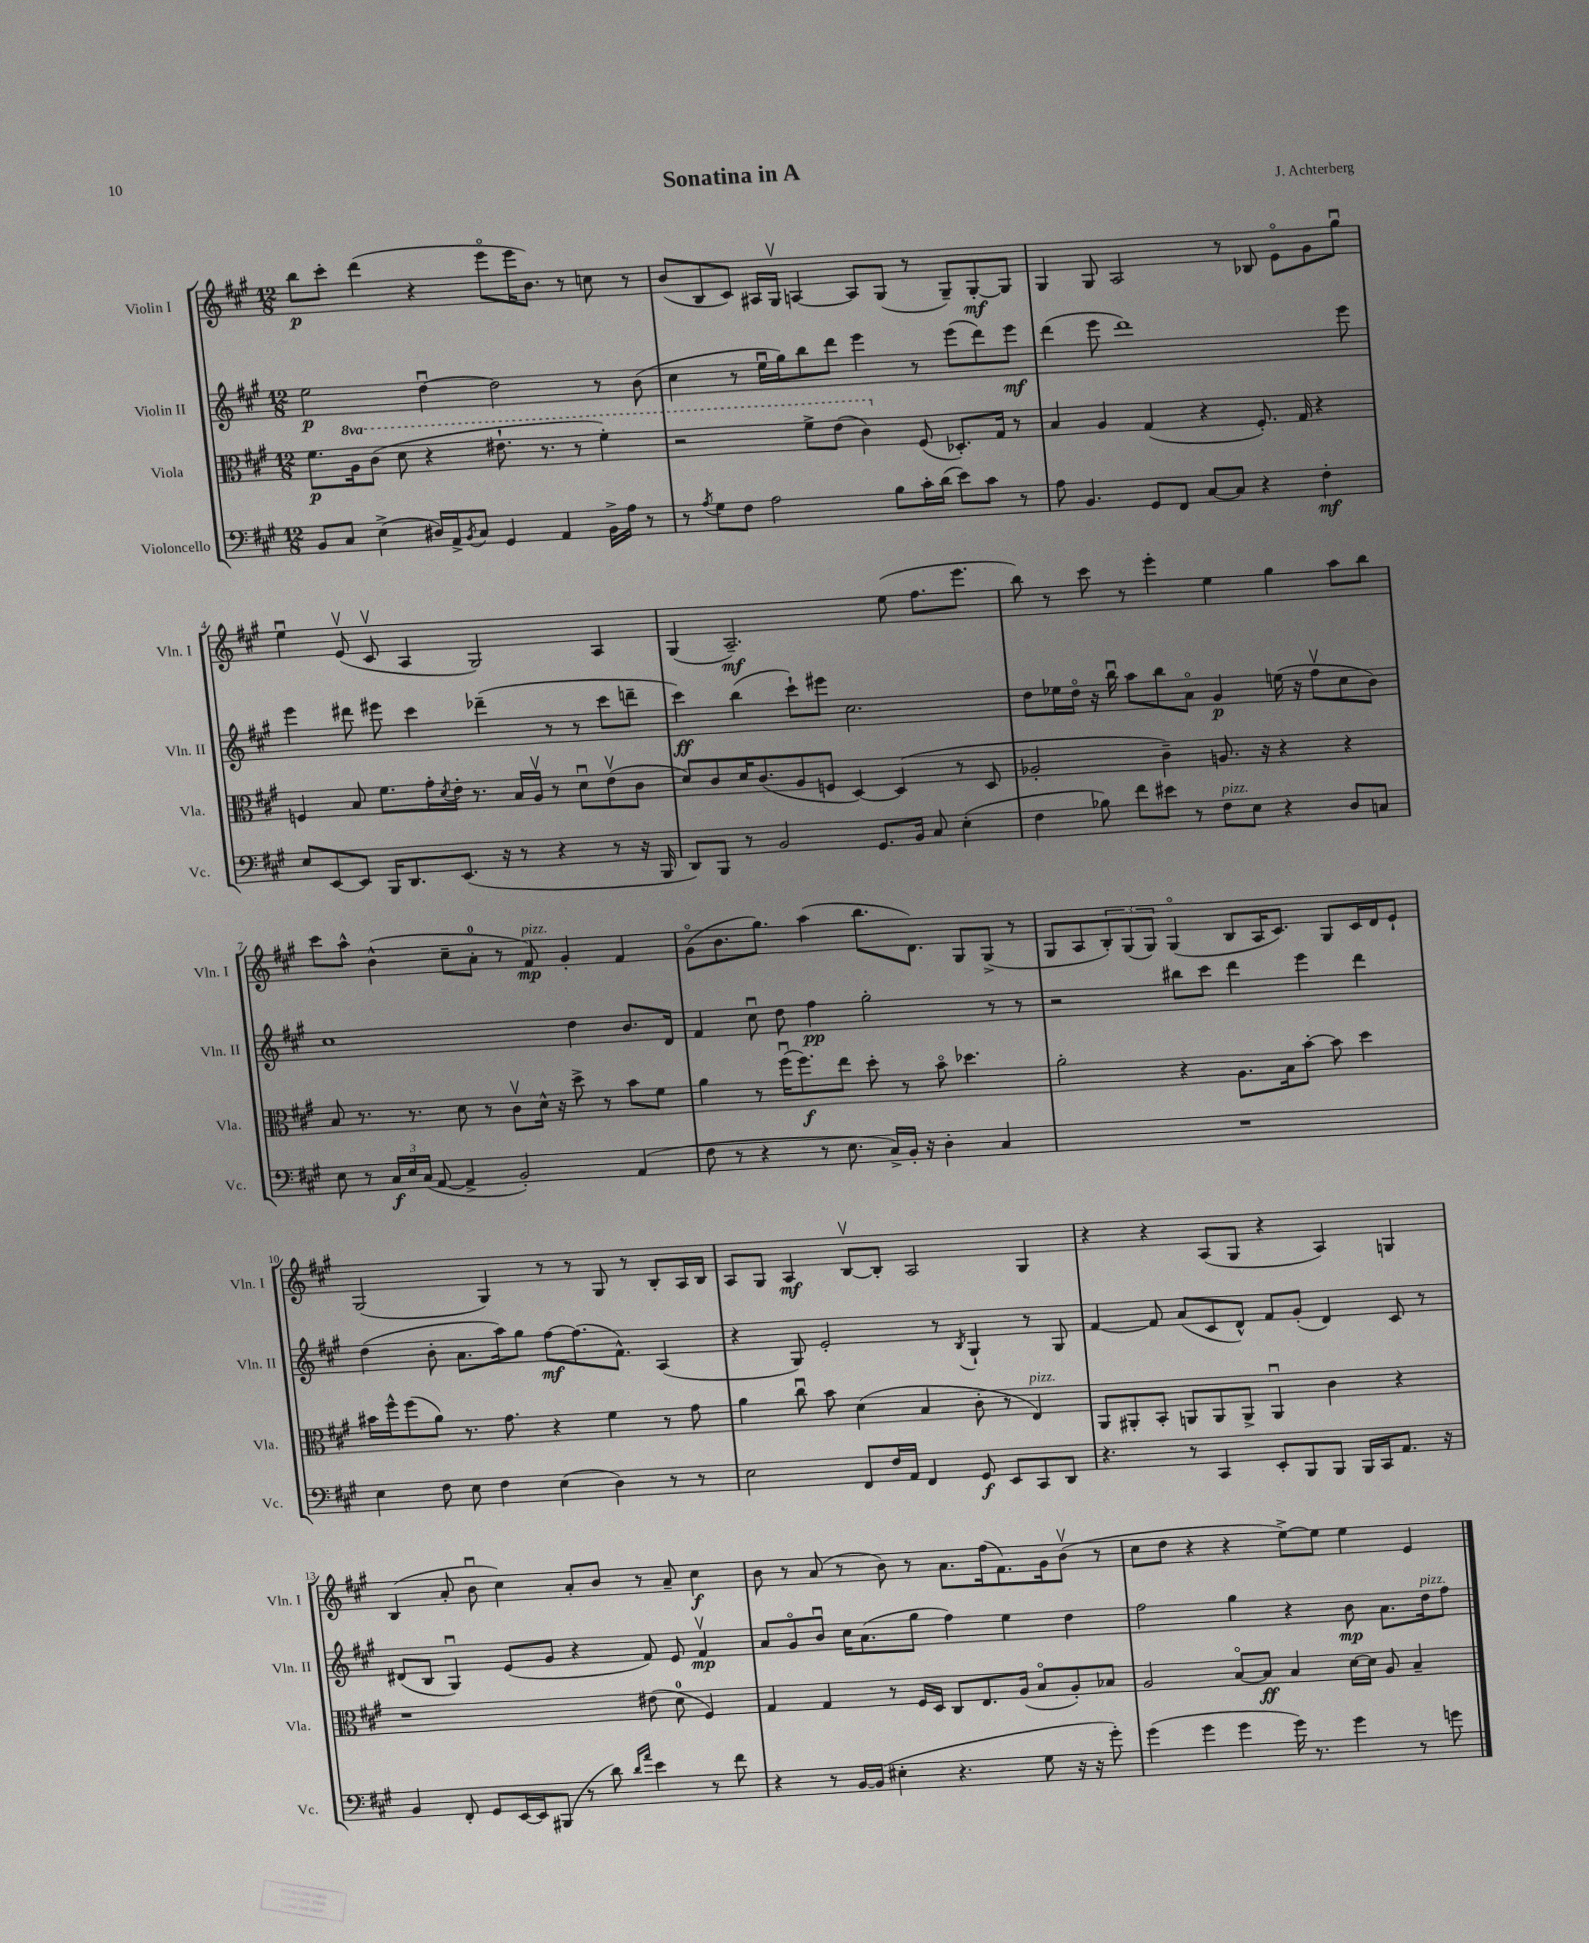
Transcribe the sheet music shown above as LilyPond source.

\header { title = "Sonatina in A" composer = "J. Achterberg" }
<<
\new StaffGroup <<
\new Staff = "s0" \with { instrumentName = "Violin I" shortInstrumentName = "Vln. I" } {
    \clef treble \key a \major \numericTimeSignature \time 12/8
    b''8\p cis'''8-. d'''4( r4 e'''8\flageolet e'''16 b'8.) r8 c''8 r8 |
    b'8( b8 cis'8) ais16 gis16\upbow a4~ a8 gis8( r8 gis8--) gis8~-.\mf gis8 |
    gis4 gis8 a2 r8 bes8 e'8\flageolet gis'8 gis''8\downbow |
    e''4\downbow e'8\upbow( cis'8\upbow a4 gis2) a4 |
    gis4( a2.--\mf) e''8( fis''8. e'''8. |
    b''8) r8 cis'''8 r8 e'''4-. e''4 gis''4 a''8 b''8 |
    cis'''8 a''8-^ b'4-^( cis''8-- a'8-0-. r8 fis'8\mp^\markup { \italic "pizz." }) gis'4-. fis'4 |
    gis'8\flageolet( b'8. gis''8.) a''4( b''8. d'8.) gis8 gis8->( r8 |
    gis8 a8 \tuplet 3/2 { b8-.) gis8( gis8) } gis4\flageolet( b8 a16 cis'8.) gis8 cis'16 d'16 e'8-! |
    gis2( gis4) r8 r8 gis8 r8 b8-. a16 b16 |
    a8 gis8 a4\mf b8~\upbow b8-. a2 gis4 |
    r4 r4 a8( gis8 r4 a4) g4 |
    b4( a'8-. b'8\downbow cis''4) a'8-. b'8 r8 a'8-- cis''4\f |
    b'8 r8 a'8( r8 b'8) r8 a'8. fis''16( fis'8.) gis'16 b'8\upbow( r8 |
    cis''8 d''8 r4 r4 e''8~->) e''8 e''4 e'4 \bar "|." |
}
\new Staff = "s1" \with { instrumentName = "Violin II" shortInstrumentName = "Vln. II" } {
    \clef treble \key a \major \numericTimeSignature \time 12/8
    e''2\p d''4~\downbow d''2 r8 b'8( |
    cis''4 r8 e''16\downbow gis''16) b''8 d'''8 e'''4 r8 e'''8( d'''8) e'''8\mf |
    d'''4( e'''8 d'''1) e'''8 |
    e'''4 dis'''8 eis'''8 cis'''4 des'''4--( r8 r8 cis'''8 d'''8-- |
    cis'''4\ff) b''4( cis'''8-!) eis'''8 cis''2. |
    d''8 ees''16 d''16\flageolet r16 b''16\downbow a''8 b''8 a'8\flageolet gis'4\p e''16( r16 fis''8\upbow cis''8 b'8) |
    cis''1 d''4 b'8. d'16 |
    fis'4 cis''8\downbow d''8 fis''4\pp gis''2-. r8 r8 |
    r2 bis''8 cis'''8 d'''4 e'''4 d'''4 |
    d''4( b'8-. a'8. a''16) gis''8 fis''8~\mf fis''8.( fis'8.-^) a4( |
    r4 gis8) e'2-. r8 \acciaccatura { b8 } gis4-! r8 gis8 |
    fis'4~ fis'8 a'8( cis'8 d'8-^) fis'8 gis'8-.( d'4) cis'8 r8 |
    dis'8( b8 gis4\downbow) e'8( gis'8 r4 fis'8) e'8 fis'4\upbow\mp |
    a'8 gis'8\flageolet b'8\downbow cis''16 a'8.( gis''8 fis''4) e''4 d''4 |
    fis''2 gis''4 r4 b'8\mp a'8. d''16^\markup { \italic "pizz." } fis''8 \bar "|." |
}
\new Staff = "s2" \with { instrumentName = "Viola" shortInstrumentName = "Vla." } {
    \clef alto \key a \major \numericTimeSignature \time 12/8 \set Staff.ottavationMarkups = #ottavation-simple-ordinals
    fis'8.\p \ottava #1 a'16 cis''8( d''8 r4 eis''8.-! r8. r8 fis''4-.) |
    r2 fis''8-> e''8( cis''4) \ottava #0 fis8( des8.-.) gis16 r8 |
    b4 a4 gis4( r4 fis8.-.) gis16 r4 |
    f4 b8 fis'8. gis'16-. \acciaccatura { d'8 } e'16-. r8. b16 a16\upbow r8 d'8\downbow e'8\upbow( cis'8 |
    d'8) cis'8 d'16 cis'8.( a8 f8 d4~) d4( r8 d8 |
    aes2-. cis'4--) a8. r16 r4 r4 |
    b8 r8. r8. d'8 r8 cis'8\upbow d'16-^ r16 d''8-> r8 b'8 fis'8 |
    a'4 r8 fis''16\downbow( fis''8.\f) e''8 d''8-. r8 b'8\flageolet des''4. |
    a'2-. r4 a8. b16 b'8~-. b'8 d''4 |
    bis'16 fis''16-^ fis''8( a'8) r8. gis'8. r4 fis'4 r8 gis'8 |
    a'4 cis''8\downbow b'8 d'4( b4 cis'8-. r8 e4^\markup { \italic "pizz." }) |
    a,8 ais,8-. b,8-. a,8 a,8 a,8-> a,4\downbow cis'4 r4 |
    r1 eis'8( d'8-0 fis4) |
    gis4 gis4 r8 fis16 d16 cis8 e8. a16( b8\flageolet a8-.) bes8 |
    a2 b8~\flageolet b8\ff b4 d'16~ d'16 a8 b4-- \bar "|." |
}
\new Staff = "s3" \with { instrumentName = "Violoncello" shortInstrumentName = "Vc." } {
    \clef bass \key a \major \numericTimeSignature \time 12/8
    b,8 cis8 e4->( dis16) a,16-> \acciaccatura { b,8 } cis8 gis,4 a,4 b,16-> a16 r8 |
    r8 \acciaccatura { a8 } gis8 fis8 a2 b8 cis'16-. d'16( e'8) cis'8 r8 |
    a8 b,4. gis,8 fis,8 cis8~ cis8 r4 fis4-.\mf |
    e8 e,8~ e,8 b,,16 d,8. e,8.( r16 r8 r4 r8 r16 b,,16 |
    d,8) b,,8 r8 b,2 gis,8. b,16 cis8 e4-.( |
    fis4 bes8) fis'8 eis'8 r8 fis8^\markup { \italic "pizz." } e8 r4 d8 c8 |
    e8 r8 \tuplet 3/2 { cis16\f e16 cis16( } a,8~ a,4-> b,2-.) a,4( |
    fis8 r8 r4 r8 e8. cis16->) b,16-. r16 d4-. cis4 |
    R1. |
    e4 fis8 e8 fis4 e4( d4) r8 r8 |
    e2 fis,8 fis16 a,16 fis,4 gis,8\f e,8 cis,8 d,8 |
    r4. r8 cis,4 e,8-. b,,8 b,,8 b,,16 cis,16 a,8. r16 |
    b,4 fis,8-. gis,8 e,16~ e,16 bis,,8( r8 d'8) \grace { d'16 a'16 } e'4 r8 fis'8 |
    r4 r8 b,16~ b,16( eis4-. r4. gis8 r16 r16 gis'8-.) |
    gis'4( gis'4 gis'4 gis'16) r8. gis'4 r8 g'8 \bar "|." |
}
>>
>>
